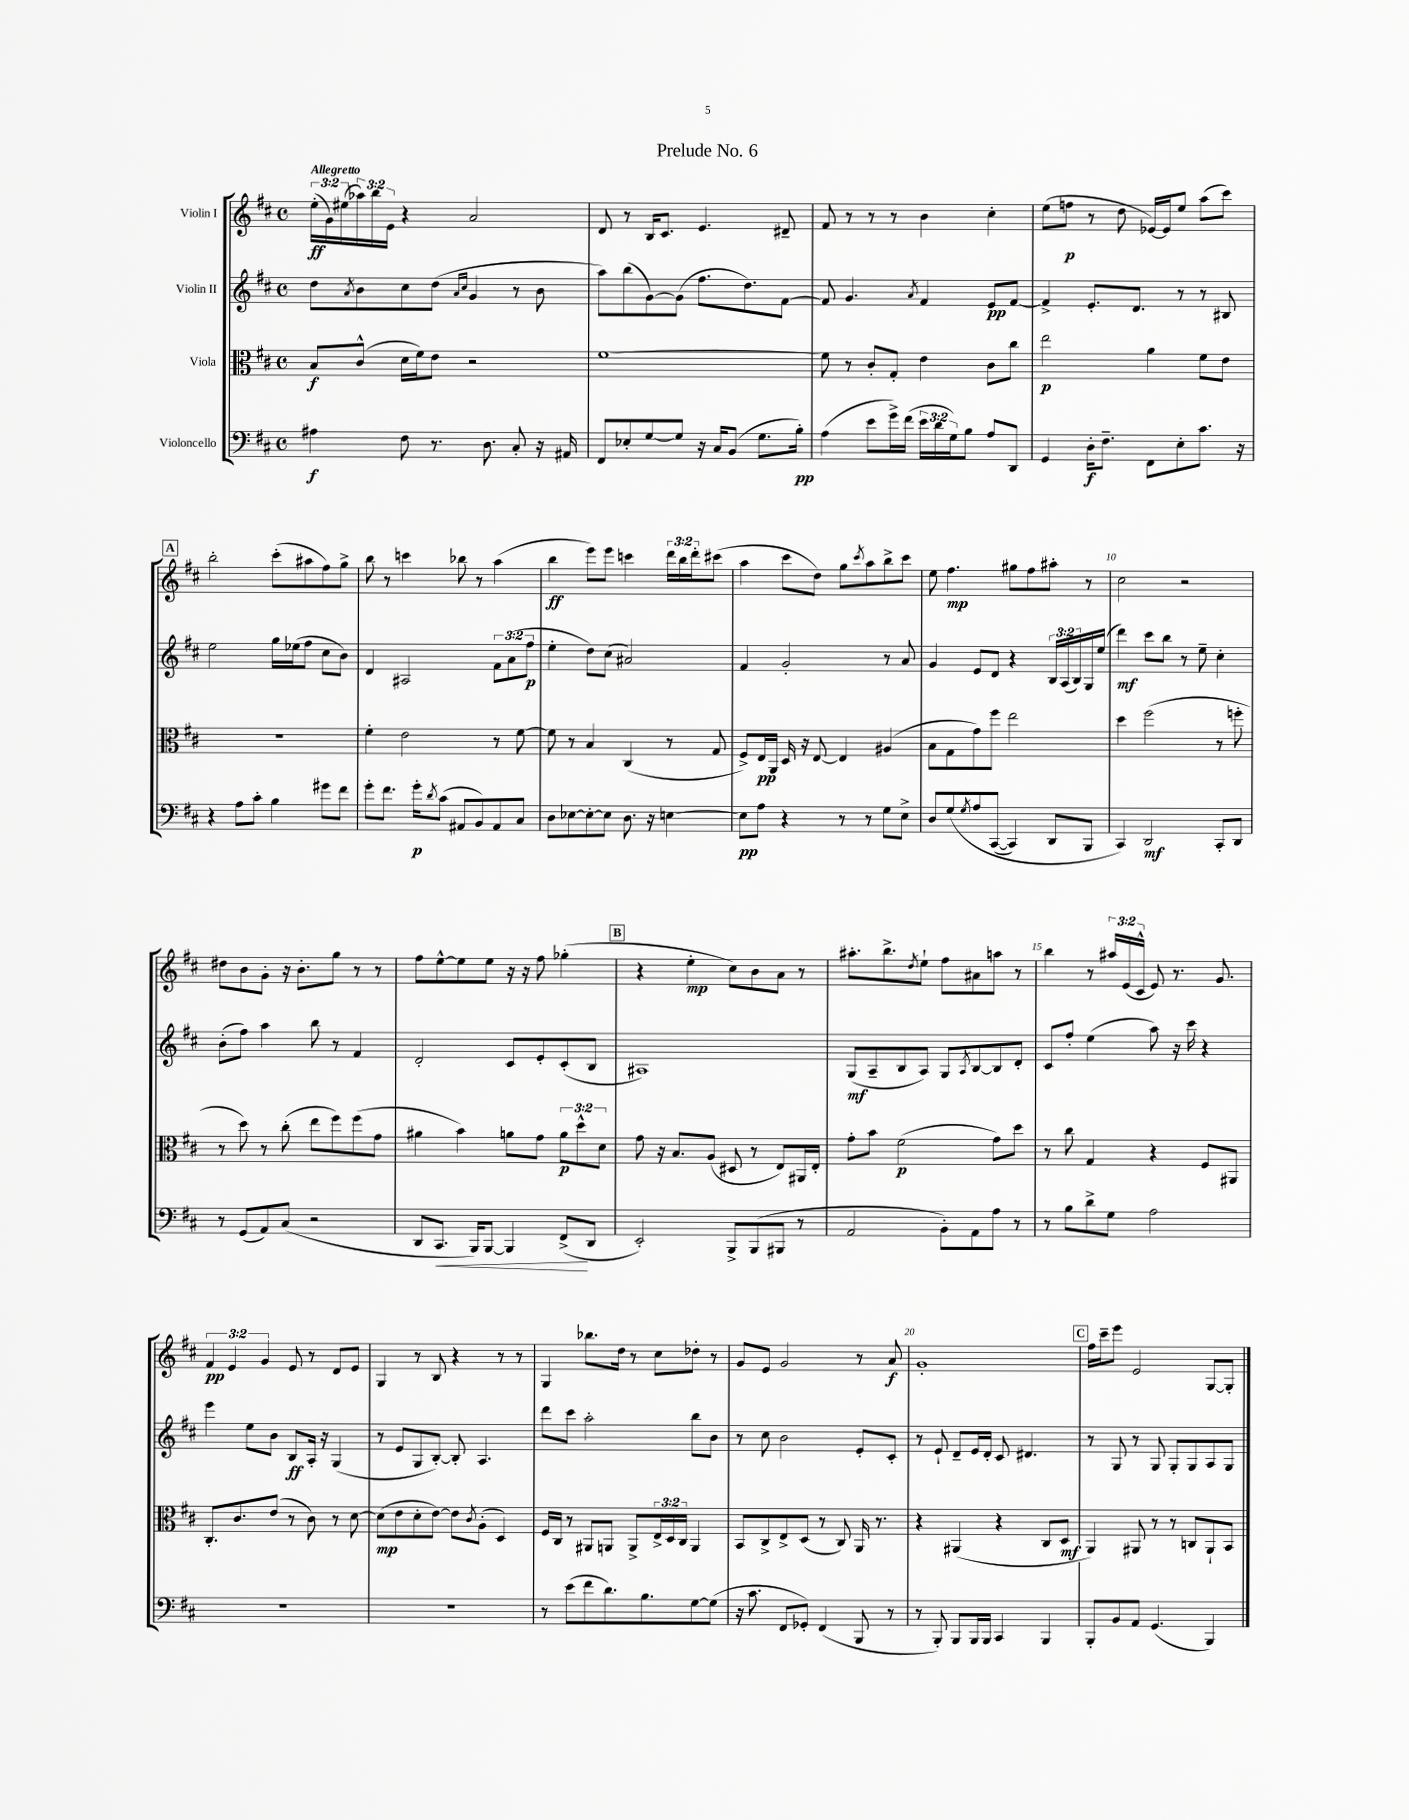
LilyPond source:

\header { title = "Prelude No. 6" }
<<
\new StaffGroup <<
\new Staff = "s0" \with { instrumentName = "Violin I" } {
    \clef treble \key d \major \defaultTimeSignature \time 4/4 \override Staff.TupletNumber.text = #tuplet-number::calc-fraction-text \tempo "Allegretto"
    \tuplet 3/2 { e''16-.\ff( g'16) eis''16( } \tuplet 3/2 { aes''16) b''16 e'16 } r4 a'2 |
    d'8 r8 b16 cis'8. e'4. dis'8-- |
    fis'8 r8 r8 r8 b'4 cis''4-. |
    e''8( f''8\p r8 d''8 ees'16~) ees'16 e''8 a''8( cis'''8) |
    \mark \markup { \box "A" } b''2-. cis'''8-.( ais''8 fis''8) g''8-> |
    b''8 r8 c'''4 bes''8 r8 a''4( |
    b''4\ff e'''8) e'''8 c'''4 \tuplet 3/2 { d'''16 b''16 d'''16-. } cis'''8( |
    a''4 cis'''8 d''8) g''8 \acciaccatura { cis'''8 } a''8 b''8-> cis'''8 |
    e''8 fis''4.\mp gis''8 fis''8 ais''8-. r8 |
    cis''2 r2 |
    dis''8 b'8 g'8-. r16 b'8.-. g''8 r8 r8 |
    fis''8 e''8~-^ e''8 e''8 r16 r16 fis''8 ges''4-.( |
    \mark \markup { \box "B" } r4 e''4-.\mp cis''8) b'8 a'8 r8 |
    ais''8.-. b''8.-> \acciaccatura { d''8 } e''8-! fis''8 ais'8 a''8 r8 |
    b''4 r8 \tuplet 3/2 { ais''16 e'16( cis'16-^ } e'8) r8. g'8. |
    \tuplet 3/2 { fis'4\pp e'4 g'4 } e'8 r8 d'8 e'8 |
    g4 r8 b8 r4 r8 r8 |
    g4 bes''8. d''16 r8 cis''8 des''8-. r8 |
    g'8 e'8 g'2 r8 a'8\f |
    g'1-. |
    \mark \markup { \box "C" } fis''16 cis'''16-- e'''8 e'2 g8~ g8-. \bar "|." |
}
\new Staff = "s1" \with { instrumentName = "Violin II" } {
    \clef treble \key d \major \defaultTimeSignature \time 4/4 \override Staff.TupletNumber.text = #tuplet-number::calc-fraction-text
    d''8 \acciaccatura { a'8 } b'8 cis''8 d''8( \grace { a'16 cis''16 } g'4 r8 b'8 |
    a''8) b''8( g'8~) g'8( fis''8. d''8.) fis'8~ |
    fis'8 g'4. \acciaccatura { a'8 } fis'4 e'8\pp fis'8~ |
    fis'4-> e'8.-. d'8. r8 r8 bis8 |
    \mark \markup { \box "A" } e''2 g''16 ees''16( fis''8 cis''8 b'8) |
    d'4 ais2 \tuplet 3/2 { fis'8 a'8( fis''8\p } |
    e''4-. d''8) cis''8( ais'2) |
    fis'4 g'2-. r8 a'8 |
    g'4 e'8 d'8 r4 \tuplet 3/2 { b16 a16( b16) } g16 e''16( |
    d'''4\mf) cis'''8 b''8 r8 e''8-- cis''4-. |
    b'8-.( fis''8) a''4 b''8 r8 fis'4 |
    d'2-. cis'8 e'8-. cis'8-.( b8 |
    \mark \markup { \box "B" } ais1) |
    g8\mf( a8-- b8 a8) g8 \acciaccatura { a8 } b8~ b8 d'8-. |
    cis'8 fis''8-. e''4( a''8) r16 cis'''16 r4 |
    e'''4 e''8 b'8 b8\ff a16-. r16 g4( |
    r8 e'8 g8 b8~-.) b8-. a4. |
    d'''8 cis'''8 a''2-. b''8 b'8 |
    r8 cis''8 b'2 e'8-. cis'8-. |
    r8 e'8-! d'8-- e'16 d'16-. cis'8 dis'4. |
    \mark \markup { \box "C" } r8 g8 r8 g8 g8-. g8 a8 g8 \bar "|." |
}
\new Staff = "s2" \with { instrumentName = "Viola" } {
    \clef alto \key d \major \defaultTimeSignature \time 4/4 \override Staff.TupletNumber.text = #tuplet-number::calc-fraction-text
    b8\f cis'8-^( d'16 fis'16) e'8 r2 |
    fis'1~ |
    fis'8 r8 cis'8-. g8-. e'4 cis'8 cis''8 |
    e''2\p a'4 fis'8 e'8 |
    \mark \markup { \box "A" } R1 |
    fis'4-. e'2 r8 fis'8~ |
    fis'8 r8 b4 cis4( r8 g8 |
    fis8->) e16\pp a,16 d16 r16 e8~ e4 ais4( |
    b8 g8 g'8) fis''8 e''2 |
    d''4 fis''2( r8 f''8-. |
    r8 d''8) r8 cis''8-.( e''8 fis''8) fis''8( g'8 |
    ais'4 b'4) a'8 g'8 \tuplet 3/2 { a'8\p d''8-^ d'8 } |
    \mark \markup { \box "B" } g'8 r16 b8. a8( dis8 r8 e8) ais,16 e16-. |
    g'8-. b'8 fis'2\p( g'8) d''8 |
    r8 cis''8 g4 r4 fis8 ais,8 |
    cis8.-. cis'8. e'8( r8 cis'8) r8 d'8~ |
    d'8\mp( e'8 d'8-. e'8~) e'8 \acciaccatura { cis'8 } a8-.( d4) |
    fis16 cis16 r8 ais,8 a,8 a,8-> \tuplet 3/2 { e16-> d16 cis16 } a,4 |
    b,8 cis8-> e8-> d8( r8 cis8) a,16 r8. |
    r4 ais,4( r4 cis8 d8\mf |
    \mark \markup { \box "C" } a,4) ais,8 r8 r8 c8 ais,8-! b,8 \bar "|." |
}
\new Staff = "s3" \with { instrumentName = "Violoncello" } {
    \clef bass \key d \major \defaultTimeSignature \time 4/4 \override Staff.TupletNumber.text = #tuplet-number::calc-fraction-text
    ais4\f fis8 r8. d8. cis8-. r16 ais,16 |
    fis,8 ees8-. g8~ g8 r16 cis16 b,8( g8. b16-.\pp) |
    a4( e'8 g'16->) fis'16( \tuplet 3/2 { e'16 d'16 g16) } b8 a8 d,8 |
    g,4 d16-.\f fis8.-- fis,8 e8-. cis'8. r16 |
    \mark \markup { \box "A" } r4 a8 cis'8-. b4 gis'8 fis'8 |
    g'8-. fis'8. g'16-.\p \acciaccatura { d'8 } cis'8( ais,8 b,8) ais,8 cis8 |
    d8 ees8~ ees8~-. ees8 d8. r16 e4~ |
    e8\pp a8 r4 r8 r8 g8 e8-> |
    d8 g8\( \acciaccatura { g8 } a8 cis,8~( cis,4) d,8 b,,8 |
    cis,4\) d,2\mf cis,8-. d,8 |
    r8 g,8( a,8) cis8( r2 |
    d,8 cis,8.\< b,,16) b,,8~ b,,4 fis,8->\!( d,8 |
    \mark \markup { \box "B" } e,2-.) b,,8-> b,,8( bis,,8 r8 |
    a,2 b,8-.) a,8 a8 r8 |
    r8 b8 d'8-> g8 a2 |
    R1 |
    R1 |
    r8 e'8( fis'8 d'8.) b8. g8~ g8( |
    r16 cis'8. fis,8 ges,8-.) fis,4( b,,8 r8 |
    r8 b,,8-.) b,,8 b,,16 b,,16 cis,4 b,,4 |
    \mark \markup { \box "C" } b,,8-. b,8 a,8 g,4.( b,,4) \bar "|." |
}
>>
>>
\layout { \context { \Score \override BarNumber.break-visibility = ##(#f #t #t) barNumberVisibility = #(every-nth-bar-number-visible 5) } }
